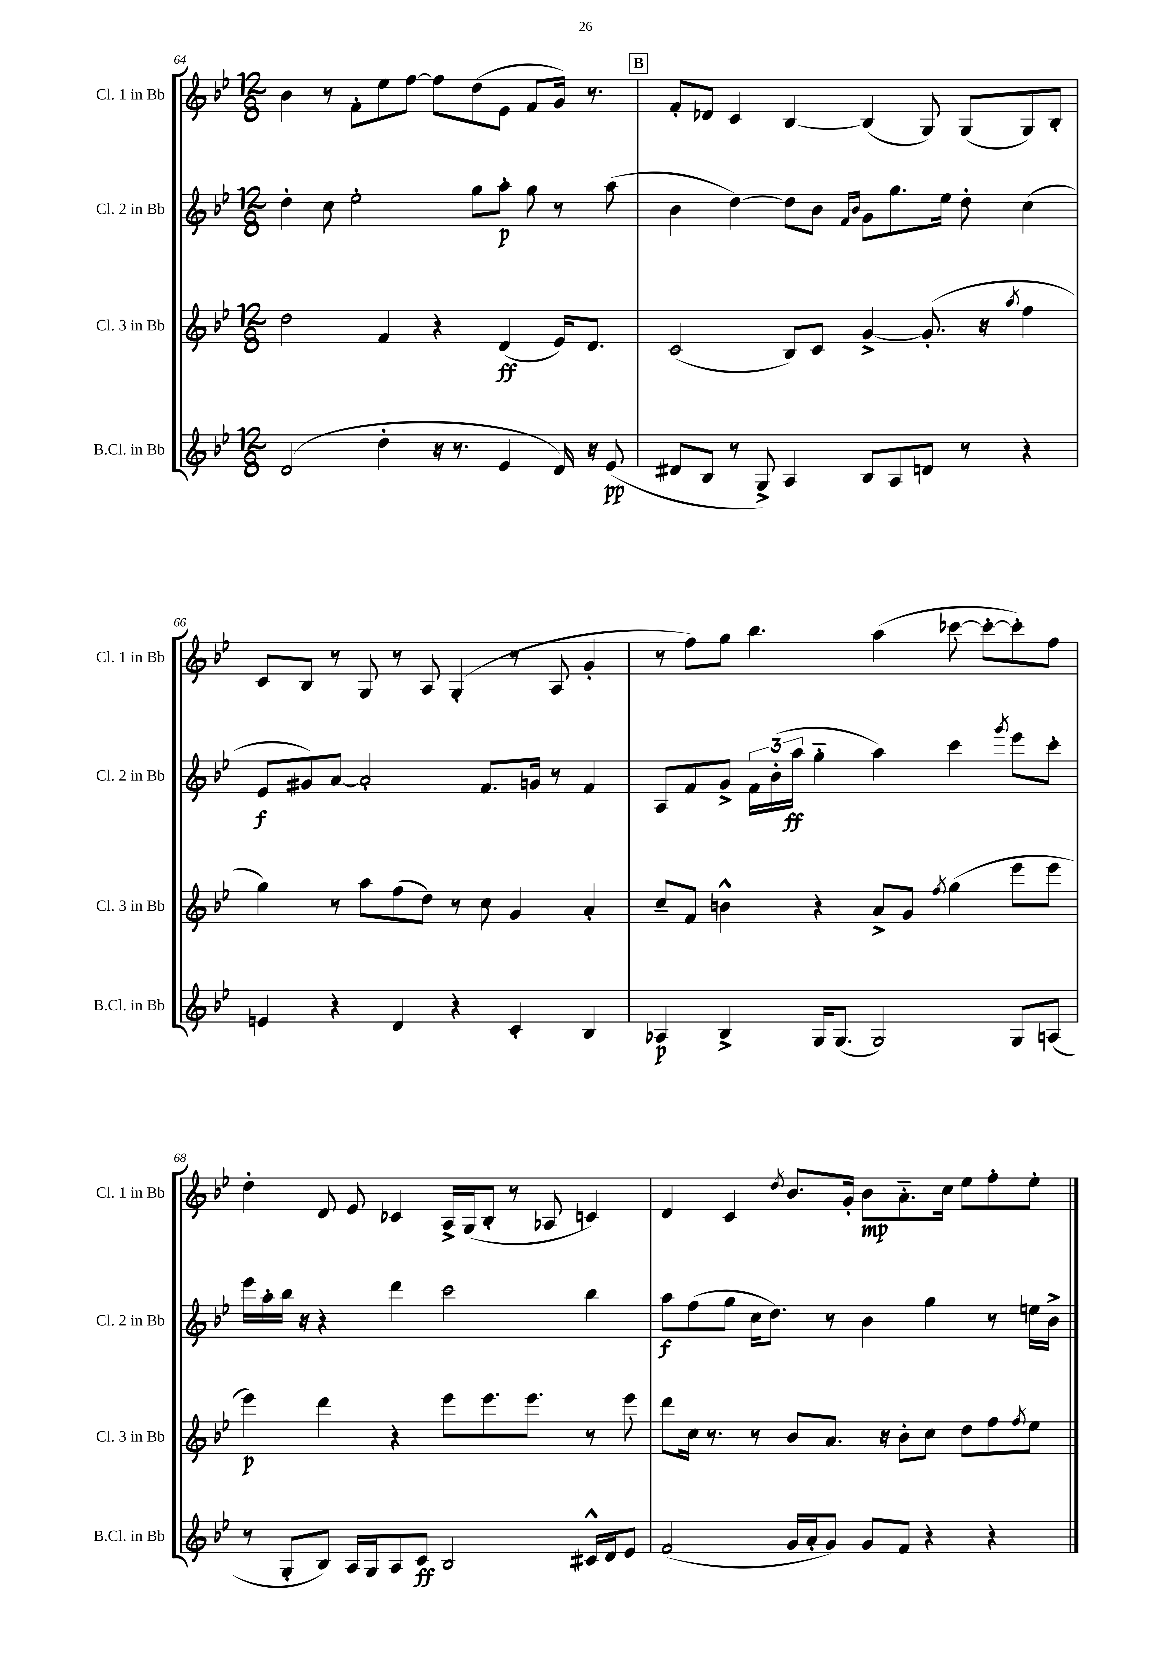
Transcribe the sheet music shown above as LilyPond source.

<<
\new StaffGroup <<
\new Staff = "s0" \with { instrumentName = "Cl. 1 in Bb" shortInstrumentName = "Cl. 1 in Bb" } {
    \clef treble \key bes \major \numericTimeSignature \time 12/8
    bes'4 r8 f'8-. ees''8 f''8~ f''8 d''8( ees'8 f'8 g'16) r8. |
    \mark \markup { \box "B" } f'8-. des'8 c'4 bes4~ bes4( g8) g8( g8) bes8-. |
    c'8 bes8 r8 g8 r8 a8 g4-.( r8 a8 g'4-. |
    r8 f''8) g''8 bes''4. a''4( ces'''8~ ces'''8~-. ces'''8-.) f''8 |
    d''4-. d'8 ees'8 ces'4 a16-> g16( bes8-. r8 aes8 c'4) |
    d'4 c'4 \acciaccatura { d''8 } bes'8. g'16-. bes'8\mp a'8.-_ c''16 ees''8 f''8-. ees''8-. \bar "|." |
}
\new Staff = "s1" \with { instrumentName = "Cl. 2 in Bb" shortInstrumentName = "Cl. 2 in Bb" } {
    \clef treble \key bes \major \numericTimeSignature \time 12/8
    d''4-. c''8 ees''2-. g''8 a''8-.\p g''8 r8 a''8( |
    \mark \markup { \box "B" } bes'4 d''4~) d''8 bes'8 \grace { f'16 bes'16 } g'8 g''8. ees''16 d''8-. c''4( |
    ees'8\f gis'8) a'8~ a'2-. f'8. g'16 r8 f'4 |
    a8 f'8 g'8-> \tuplet 3/2 { f'16 bes'16-.( a''16\ff } g''4-_ a''4) c'''4 \acciaccatura { g'''8 } ees'''8 c'''8-. |
    ees'''16 a''16-. bes''16 r16 r4 d'''4 c'''2 bes''4 |
    a''8\f f''8( g''8 c''16 d''8.) r8 bes'4 g''4 r8 e''16 bes'16-> \bar "|." |
}
\new Staff = "s2" \with { instrumentName = "Cl. 3 in Bb" shortInstrumentName = "Cl. 3 in Bb" } {
    \clef treble \key bes \major \numericTimeSignature \time 12/8
    d''2 f'4 r4 d'4\ff( ees'16) d'8. |
    \mark \markup { \box "B" } c'2( bes8) c'8 g'4~-> g'8.-.( r16 \acciaccatura { a''8 } f''4 |
    g''4) r8 a''8 f''8( d''8) r8 c''8 g'4 a'4-. |
    c''8-- f'8 b'4-^ r4 a'8-> g'8 \acciaccatura { f''8 } g''4( ees'''8 ees'''8 |
    ees'''4\p) d'''4 r4 ees'''8 ees'''8. ees'''8. r8 ees'''8 |
    d'''8 c''16 r8. r8 bes'8 a'8. r16 bes'8-. c''8 d''8 f''8 \acciaccatura { f''8 } ees''8 \bar "|." |
}
\new Staff = "s3" \with { instrumentName = "B.Cl. in Bb" shortInstrumentName = "B.Cl. in Bb" } {
    \clef treble \key bes \major \numericTimeSignature \time 12/8
    d'2( d''4-. r16 r8. ees'4 d'16) r16 ees'8\pp( |
    \mark \markup { \box "B" } dis'8 bes8 r8 g8->) a4 bes8 a8 d'8 r8 r4 |
    e'4 r4 d'4 r4 c'4-. bes4 |
    aes4\p bes4-> g16 g8.( g2) g8 a8( |
    r8 g8-. bes8) a16 g16 a8 c'8\ff bes2 cis'16-^ d'16 ees'8 |
    f'2( g'16 a'16-. g'8) g'8 f'8 r4 r4 \bar "|." |
}
>>
>>
\layout { \context { \Score currentBarNumber = #64 } }
